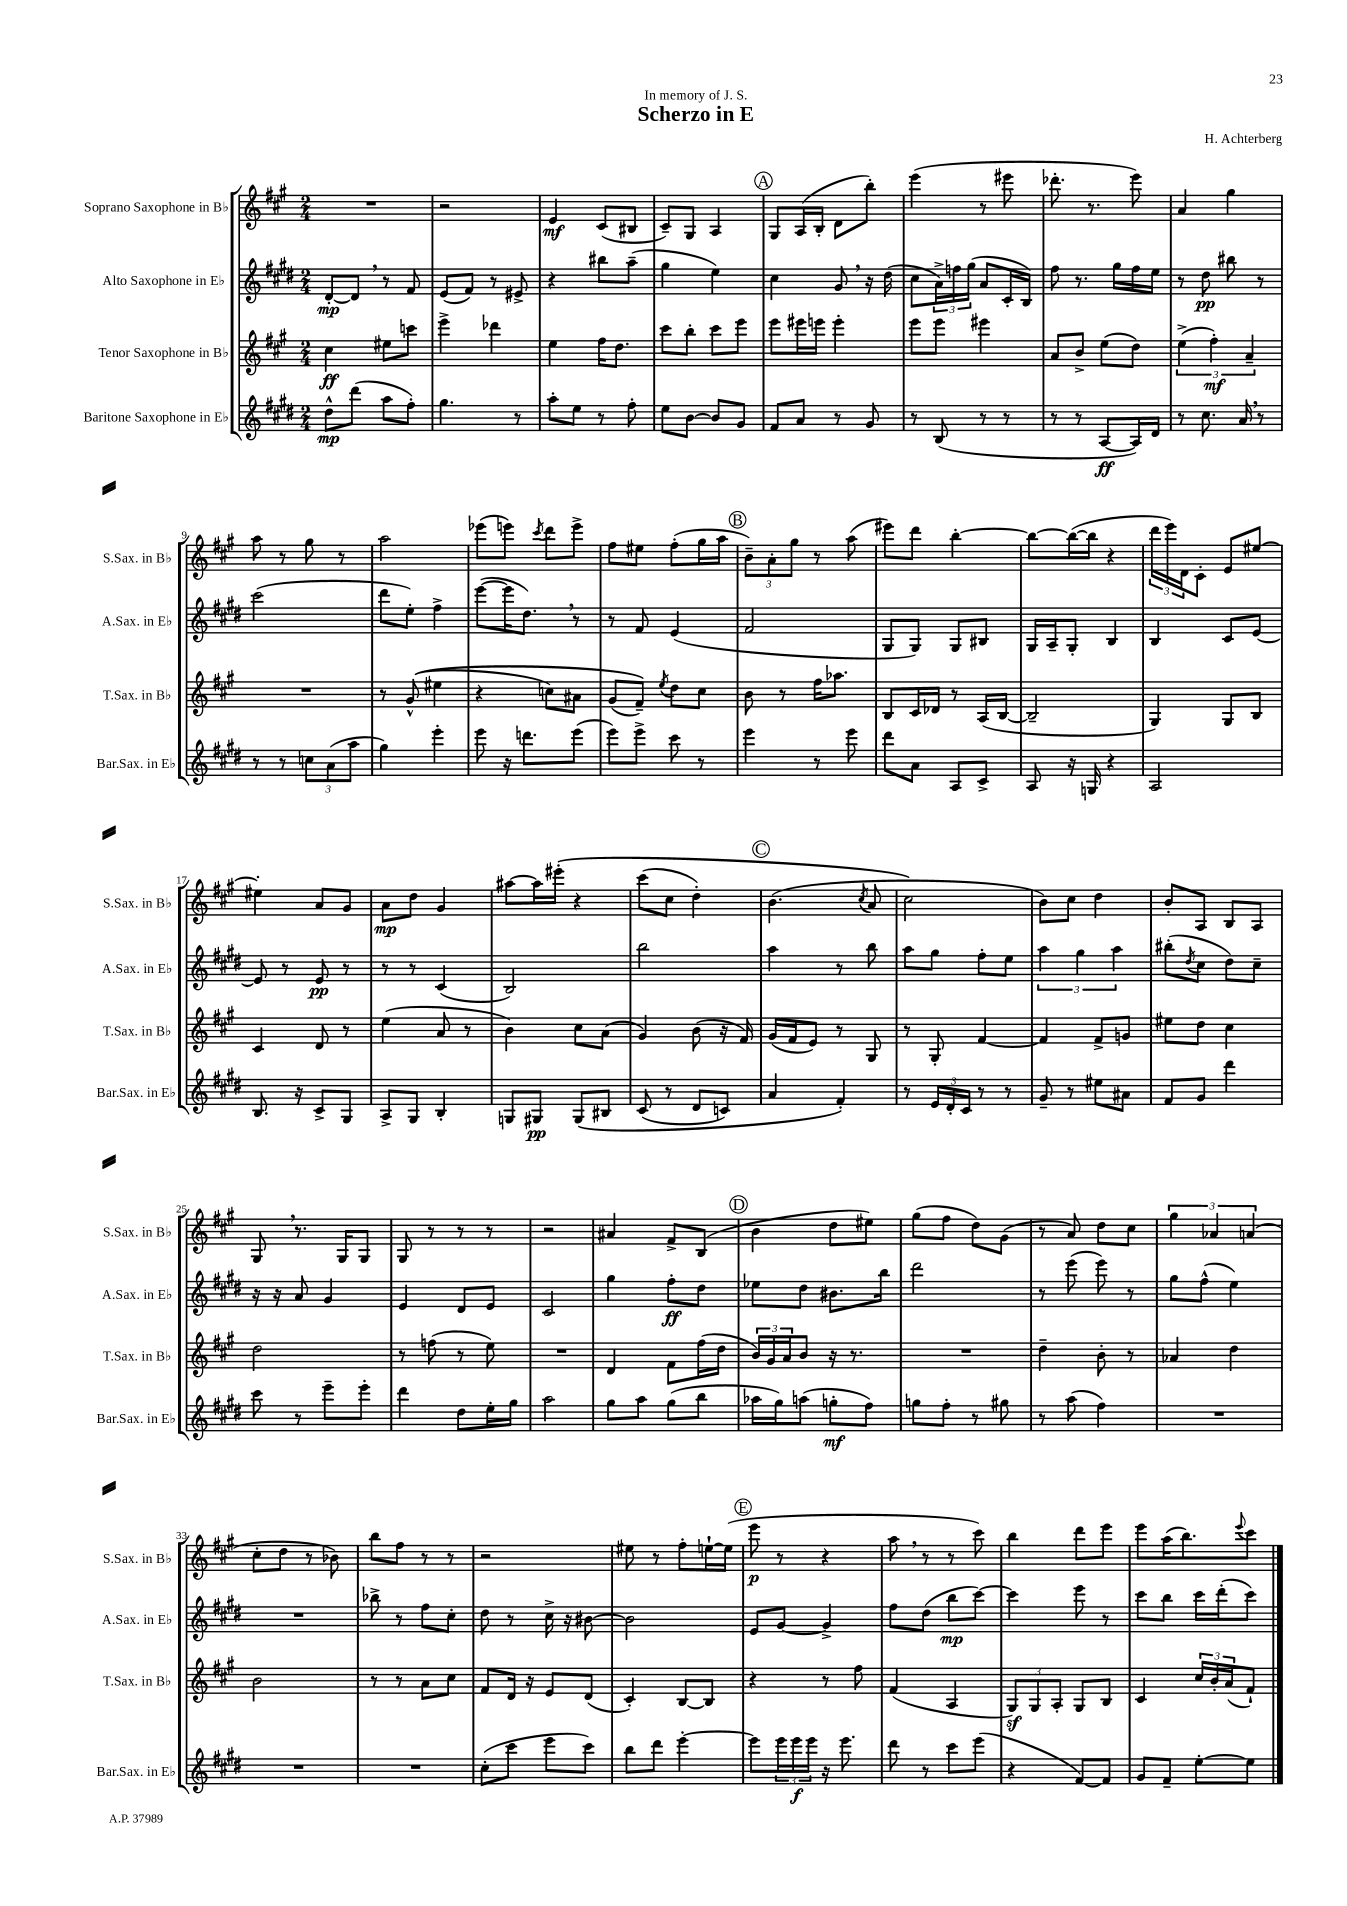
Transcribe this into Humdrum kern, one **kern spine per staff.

**kern	**dynam	**kern	**dynam	**kern	**dynam	**kern	**dynam
*part4	*part4	*part3	*part3	*part2	*part2	*part1	*part1
*staff4	*staff4	*staff3	*staff3	*staff2	*staff2	*staff1	*staff1
*I"Baritone Saxophone in E♭	*	*I"Tenor Saxophone in B♭	*	*I"Alto Saxophone in E♭	*	*I"Soprano Saxophone in B♭	*
*I'Bar.Sax. in E♭	*	*I'T.Sax. in B♭	*	*I'A.Sax. in E♭	*	*I'S.Sax. in B♭	*
*clefG2	*	*clefG2	*	*clefG2	*	*clefG2	*
*k[f#c#g#d#]	*	*k[f#c#g#]	*	*k[f#c#g#d#]	*	*k[f#c#g#]	*
*M2/4	*	*M2/4	*	*M2/4	*	*M2/4	*
=1	=1	=1	=1	=1	=1	=1	=1
8dd#^^\L	mp	4cc#\	ff	[8d#'/L	mp	2r	.
(8ddd#\J	.	.	.	8d#,/J]	.	.	.
8aa\L	.	8ee#X\L	.	8r	.	.	.
8ff#'\J)	.	8cccn\J	.	8f#/	.	.	.
=2	=2	=2	=2	=2	=2	=2	=2
4.gg#\	.	4eee^\	.	(8e/L	.	2r	.
.	.	.	.	8f#/J)	.	.	.
.	.	4ddd-X\	.	8r	.	.	.
8r	.	.	.	8e#X^/	.	.	.
=3	=3	=3	=3	=3	=3	=3	=3
8aa'\L	.	4ee\	.	4r	.	4e/	mf
8ee\J	.	.	.	.	.	.	.
8r	.	16ff#\KL	.	8bb#X\L	.	(8c#/L	.
.	.	8.dd\J	.	.	.	.	.
8ff#'\	.	.	.	(8aa~\J	.	8B#X/J	.
=4	=4	=4	=4	=4	=4	=4	=4
8ee\L	.	8ccc#\L	.	4gg#\	.	8c#~/L)	.
[8b\J	.	8bb'\J	.	.	.	8G#/J	.
8b/L]	.	8ccc#\L	.	4ee\)	.	4A/	.
8g#/J	.	8eee\J	.	.	.	.	.
!!LO:REH:place=s1:t=A
=5	=5	=5	=5	=5	=5	=5	=5
8f#/L	.	8eee\L	.	4cc#\	.	8G#/L	.
8a/J	.	16eee#X\L	.	.	.	(16A/L	.
.	.	16eeen\JJ	.	.	.	16B'/JJ	.
8r	.	4eee'\	.	8g#,/	.	8d\L	.
8g#/	.	.	.	16r	.	8bb'\J)	.
.	.	.	.	(16dd#\	.	.	.
=6	=6	=6	=6	=6	=6	=6	=6
8r	.	8eee\L	.	8cc#\L	.	(4eee\	.
(8B/	.	8eee\J	.	24a^\L)	.	.	.
.	.	.	.	24ffn\	.	.	.
.	.	.	.	(24gg#\JJ	.	.	.
8r	.	4eee#X\	.	8a/L	.	8r	.
8r	.	.	.	16c#'/L	.	8eee#X\	.
.	.	.	.	16B/JJ)	.	.	.
=7	=7	=7	=7	=7	=7	=7	=7
8r	.	8a/L	.	8ff#\	.	8.ddd-X'\	.
8r	.	8b^/J	.	8.r	.	.	.
.	.	.	.	.	.	8.r	.
[8A/L	ff	(8ee\L	.	.	.	.	.
.	.	.	.	16gg#\LL	.	.	.
16A/L])	.	8dd\J)	.	16ff#\	.	8eee\)	.
16d#/JJ	.	.	.	16ee\JJ	.	.	.
=8	=8	=8	=8	=8	=8	=8	=8
8r	.	(6ee^\	.	8r	.	4a/	.
8.cc#\	.	.	.	8dd#\	pp	.	.
.	.	6ff#'\)	mf	.	.	.	.
.	.	.	.	8bb#X\	.	4gg#\	.
16a,/	.	.	.	.	.	.	.
.	.	6a~/	.	.	.	.	.
8r	.	.	.	8r	.	.	.
!!LO:LB:g=z
=9	=9	=9	=9	=9	=9	=9	=9
8r	.	2r	.	(2ccc#\	.	8aa\	.
8r	.	.	.	.	.	8r	.
12ccn\L	.	.	.	.	.	8gg#\	.
(12a\	.	.	.	.	.	.	.
.	.	.	.	.	.	8r	.
12aa\J	.	.	.	.	.	.	.
=10	=10	=10	=10	=10	=10	=10	=10
4gg#\)	.	8r	.	8ddd#\L	.	2aa\	.
.	.	((8g#^^/	.	8ee'\J)	.	.	.
4eee'\	.	4ee#X\	.	4ff#^\	.	.	.
=11	=11	=11	=11	=11	=11	=11	=11
8eee\	.	4r	.	([8eee\L	.	(8eee-X\L	.
16r	.	.	.	16eee\K]	.	8eeen\J)	.
8.dddn\L	.	.	.	8.dd#,\J)	.	.	.
.	.	.	.	.	.	8qccc#/	.
.	.	8ccn\L)	.	.	.	8ddd\L	.
(8eee\J	.	8a#X\J	.	8r	.	8eee^\J	.
=12	=12	=12	=12	=12	=12	=12	=12
8eee\L)	.	(8g#/L	.	8r	.	8ff#\L	.
8eee^\J	.	8f#~/J))	.	8f#/	.	8ee#X\J	.
.	.	8qee/	.	.	.	.	.
8ccc#\	.	8dd\L	.	(4e/	.	(8ff#'\L	.
8r	.	8cc#\J	.	.	.	16gg#\L	.
.	.	.	.	.	.	16aa\JJ	.
!!LO:REH:place=s1:t=B
=13	=13	=13	=13	=13	=13	=13	=13
4eee\	.	8b\	.	2f#/	.	12b~\L)	.
.	.	.	.	.	.	12a'\	.
.	.	8r	.	.	.	.	.
.	.	.	.	.	.	12gg#\J	.
8r	.	16ff#\KL	.	.	.	8r	.
.	.	8.aa-X\J	.	.	.	.	.
8eee\	.	.	.	.	.	(8aa\	.
=14	=14	=14	=14	=14	=14	=14	=14
8ddd#\L	.	8B/L	.	8G#/L	.	8eee#X\L)	.
8a\J	.	16c#/L	.	8G#/J)	.	8ddd\J	.
.	.	16d-X/JJ	.	.	.	.	.
8A/L	.	8r	.	8G#/L	.	[4bb'\	.
8c#^/J	.	(16A/LL	.	8B#X/J	.	.	.
.	.	[16B/JJ	.	.	.	.	.
=15	=15	=15	=15	=15	=15	=15	=15
8A/	.	2B~/]	.	16G#/LL	.	8bb\L_	.
.	.	.	.	16A~/J	.	.	.
16r	.	.	.	8G#'/J	.	(16bb\L_	.
16Gn/	.	.	.	.	.	16bb\JJ]	.
4r	.	.	.	4B/	.	4r	.
=16	=16	=16	=16	=16	=16	=16	=16
2A/	.	4G#/)	.	4B/	.	24ddd\LL	.
.	.	.	.	.	.	24eee\)	.
.	.	.	.	.	.	24d\J	.
.	.	.	.	.	.	8c#'\J	.
.	.	8G#/L	.	8c#/L	.	8e/L	.
.	.	8B/J	.	[8e/J	.	[8ee#X/J	.
!!LO:LB:g=z
=17	=17	=17	=17	=17	=17	=17	=17
8.B/	.	4c#/	.	8e/]	.	4ee#X'\]	.
.	.	.	.	8r	.	.	.
16r	.	.	.	.	.	.	.
8c#^/L	.	8d/	.	8e/	pp	8a/L	.
8G#/J	.	8r	.	8r	.	8g#/J	.
=18	=18	=18	=18	=18	=18	=18	=18
8A^/L	.	(4ee\	.	8r	.	8a\L	mp
8G#/J	.	.	.	8r	.	8dd\J	.
4B'/	.	8a/	.	(4c#/	.	4g#/	.
.	.	8r	.	.	.	.	.
=19	=19	=19	=19	=19	=19	=19	=19
8Gn/L	.	4b\)	.	2B/)	.	[8aa#X\L	.
8G#X/J	pp	.	.	.	.	16aa#\L]	.
.	.	.	.	.	.	(16eee#X'\JJ	.
(8G#/L	.	8cc#\L	.	.	.	4r	.
8B#X/J	.	(8a\J	.	.	.	.	.
=20	=20	=20	=20	=20	=20	=20	=20
(8c#/	.	4g#/)	.	2bb\	.	(8ccc#\L	.
8r	.	.	.	.	.	8cc#\J	.
8d#/L	.	(8b\	.	.	.	4dd'\)	.
8cn/J)	.	16r	.	.	.	.	.
.	.	16f#/)	.	.	.	.	.
!!LO:REH:place=s1:t=C
=21	=21	=21	=21	=21	=21	=21	=21
4a/	.	(16g#/LL	.	4aa\	.	(4.b\	.
.	.	16f#/J	.	.	.	.	.
.	.	8e/J)	.	.	.	.	.
4f#'/)	.	8r	.	8r	.	.	.
.	.	.	.	.	.	8qcc#/	.
.	.	8G#/	.	8bb\	.	8a/	.
=22	=22	=22	=22	=22	=22	=22	=22
8r	.	8r	.	8aa\L	.	2cc#\)	.
24e/LL	.	8G#'/	.	8gg#\J	.	.	.
24d#'/	.	.	.	.	.	.	.
24c#/JJ	.	.	.	.	.	.	.
8r	.	[4f#/	.	8ff#'\L	.	.	.
8r	.	.	.	8ee\J	.	.	.
=23	=23	=23	=23	=23	=23	=23	=23
8g#~/	.	4f#/]	.	6aa\	.	8b\L)	.
8r	.	.	.	.	.	8cc#\J	.
.	.	.	.	6gg#\	.	.	.
8ee#X\L	.	8f#^/L	.	.	.	4dd\	.
.	.	.	.	6aa\	.	.	.
8a#X\J	.	8gn/J	.	.	.	.	.
=24	=24	=24	=24	=24	=24	=24	=24
8f#/L	.	8ee#X\L	.	(8bb#X'\L	.	8b'/L	.
.	.	.	.	8qdd#/	.	.	.
8g#/J	.	8dd\J	.	8cc#\J	.	8A/J	.
4ddd#\	.	4cc#\	.	8dd#\L)	.	8B/L	.
.	.	.	.	8cc#~\J	.	8A/J	.
!!LO:LB:g=z
=25	=25	=25	=25	=25	=25	=25	=25
8ccc#\	.	2dd\	.	16r	.	8G#,/	.
.	.	.	.	16r	.	.	.
8r	.	.	.	8a/	.	8.r	.
8eee~\L	.	.	.	4g#/	.	.	.
.	.	.	.	.	.	16G#/KL	.
8eee'\J	.	.	.	.	.	8G#/J	.
=26	=26	=26	=26	=26	=26	=26	=26
4ddd#\	.	8r	.	4e/	.	8G#/	.
.	.	(8ffn\	.	.	.	8r	.
8dd#\L	.	8r	.	8d#/L	.	8r	.
16ee'\L	.	8ee\)	.	8e/J	.	8r	.
16gg#\JJ	.	.	.	.	.	.	.
=27	=27	=27	=27	=27	=27	=27	=27
2aa\	.	2r	.	2c#/	.	2r	.
=28	=28	=28	=28	=28	=28	=28	=28
8gg#\L	.	4d/	.	4gg#\	.	4a#X/	.
8aa\J	.	.	.	.	.	.	.
(8gg#\L	.	8f#\L	.	8ff#'\L	ff	8f#^/L	.
8bb\J	.	(16ff#\L	.	8dd#\J	.	(8B/J	.
.	.	16dd\JJ	.	.	.	.	.
!!LO:REH:place=s1:t=D
=29	=29	=29	=29	=29	=29	=29	=29
16aa-X\LL	.	24b/LL)	.	8ee-X\L	.	4b\	.
.	.	24g#/	.	.	.	.	.
16gg#\J)	.	.	.	.	.	.	.
.	.	24a/J	.	.	.	.	.
(8aan\J	.	8b/J	.	8dd#\J	.	.	.
8ggn'\L	mf	16r	.	8.b#X\L	.	8dd\L	.
.	.	8.r	.	.	.	.	.
8ff#\J)	.	.	.	.	.	8ee#X\J)	.
.	.	.	.	16bb\Jk	.	.	.
=30	=30	=30	=30	=30	=30	=30	=30
8ggn\L	.	2r	.	2ddd#\	.	(8gg#\L	.
8ff#'\J	.	.	.	.	.	8ff#\J	.
8r	.	.	.	.	.	8dd\L)	.
8gg#X\	.	.	.	.	.	(8g#\J	.
=31	=31	=31	=31	=31	=31	=31	=31
8r	.	4dd~\	.	8r	.	8r	.
(8aa\	.	.	.	(8eee\	.	8a/)	.
4ff#\)	.	8b'\	.	8eee\)	.	8dd\L	.
.	.	8r	.	8r	.	8cc#\J	.
=32	=32	=32	=32	=32	=32	=32	=32
2r	.	4a-X/	.	8gg#\L	.	6gg#\	.
.	.	.	.	(8ff#^^\J	.	.	.
.	.	.	.	.	.	6a-X/	.
.	.	4dd\	.	4ee\)	.	.	.
.	.	.	.	.	.	(6an/	.
!!LO:LB:g=z
=33	=33	=33	=33	=33	=33	=33	=33
2r	.	2b\	.	2r	.	8cc#'\L	.
.	.	.	.	.	.	8dd\J	.
.	.	.	.	.	.	8r	.
.	.	.	.	.	.	8b-X\)	.
=34	=34	=34	=34	=34	=34	=34	=34
2r	.	8r	.	8bb-X^\	.	8bb\L	.
.	.	8r	.	8r	.	8ff#\J	.
.	.	8a\L	.	8ff#\L	.	8r	.
.	.	8cc#\J	.	8cc#'\J	.	8r	.
=35	=35	=35	=35	=35	=35	=35	=35
(8cc#'\L	.	8f#/L	.	8dd#\	.	2r	.
8ccc#\J	.	16d/Jk	.	8r	.	.	.
.	.	16r	.	.	.	.	.
8eee\L	.	8e/L	.	16cc#^\	.	.	.
.	.	.	.	16r	.	.	.
8ccc#\J)	.	(8d/J	.	[8b#X\	.	.	.
=36	=36	=36	=36	=36	=36	=36	=36
8bb\L	.	4c#'/)	.	2b#\]	.	8ee#X\	.
8ddd#\J	.	.	.	.	.	8r	.
[4eee'\	.	[8B/L	.	.	.	8ff#'\L	.
.	.	8B/J]	.	.	.	[16een`\L	.
.	.	.	.	.	.	(16ee\JJ]	.
!!LO:REH:place=s1:t=E
=37	=37	=37	=37	=37	=37	=37	=37
8eee\L]	.	4r	.	8e/L	.	8eee\	p
24eee\L	.	.	.	[8g#/J	.	8r	.
24eee\	f	.	.	.	.	.	.
24eee\JJ	.	.	.	.	.	.	.
16r	.	8r	.	4g#^/]	.	4r	.
8.eee\	.	.	.	.	.	.	.
.	.	8ff#\	.	.	.	.	.
=38	=38	=38	=38	=38	=38	=38	=38
8ddd#\	.	(4f#/	.	8ff#\L	.	8aa,\	.
8r	.	.	.	(8dd#\J	.	8r	.
8ccc#\L	.	4A/	.	8bb\L	mp	8r	.
(8eee\J	.	.	.	[8ccc#\J)	.	8ccc#\)	.
=39	=39	=39	=39	=39	=39	=39	=39
4r	.	12G#z/L)	.	4ccc#\]	.	4bb\	.
.	.	12G#/	.	.	.	.	.
.	.	12A'/J	.	.	.	.	.
[8f#/L)	.	8G#/L	.	8eee\	.	8ddd\L	.
8f#/J]	.	8B/J	.	8r	.	8eee\J	.
=40	=40	=40	=40	=40	=40	=40	=40
8g#/L	.	4c#/	.	8ccc#\L	.	8eee\L	.
8f#~/J	.	.	.	8bb\J	.	(16aa\K	.
.	.	.	.	.	.	8.bb\)	.
[8ee'\L	.	24cc#/LL	.	16ccc#\LL	.	.	.
.	.	24b'/	.	.	.	.	.
.	.	.	.	(16ddd#'\J	.	.	.
.	.	(24a/J	.	.	.	.	.
.	.	.	.	.	.	8qqeee/	.
8ee\J]	.	8f#`/J)	.	8ccc#\J)	.	8ccc#\J	.
==	==	==	==	==	==	==	==
*-	*-	*-	*-	*-	*-	*-	*-
